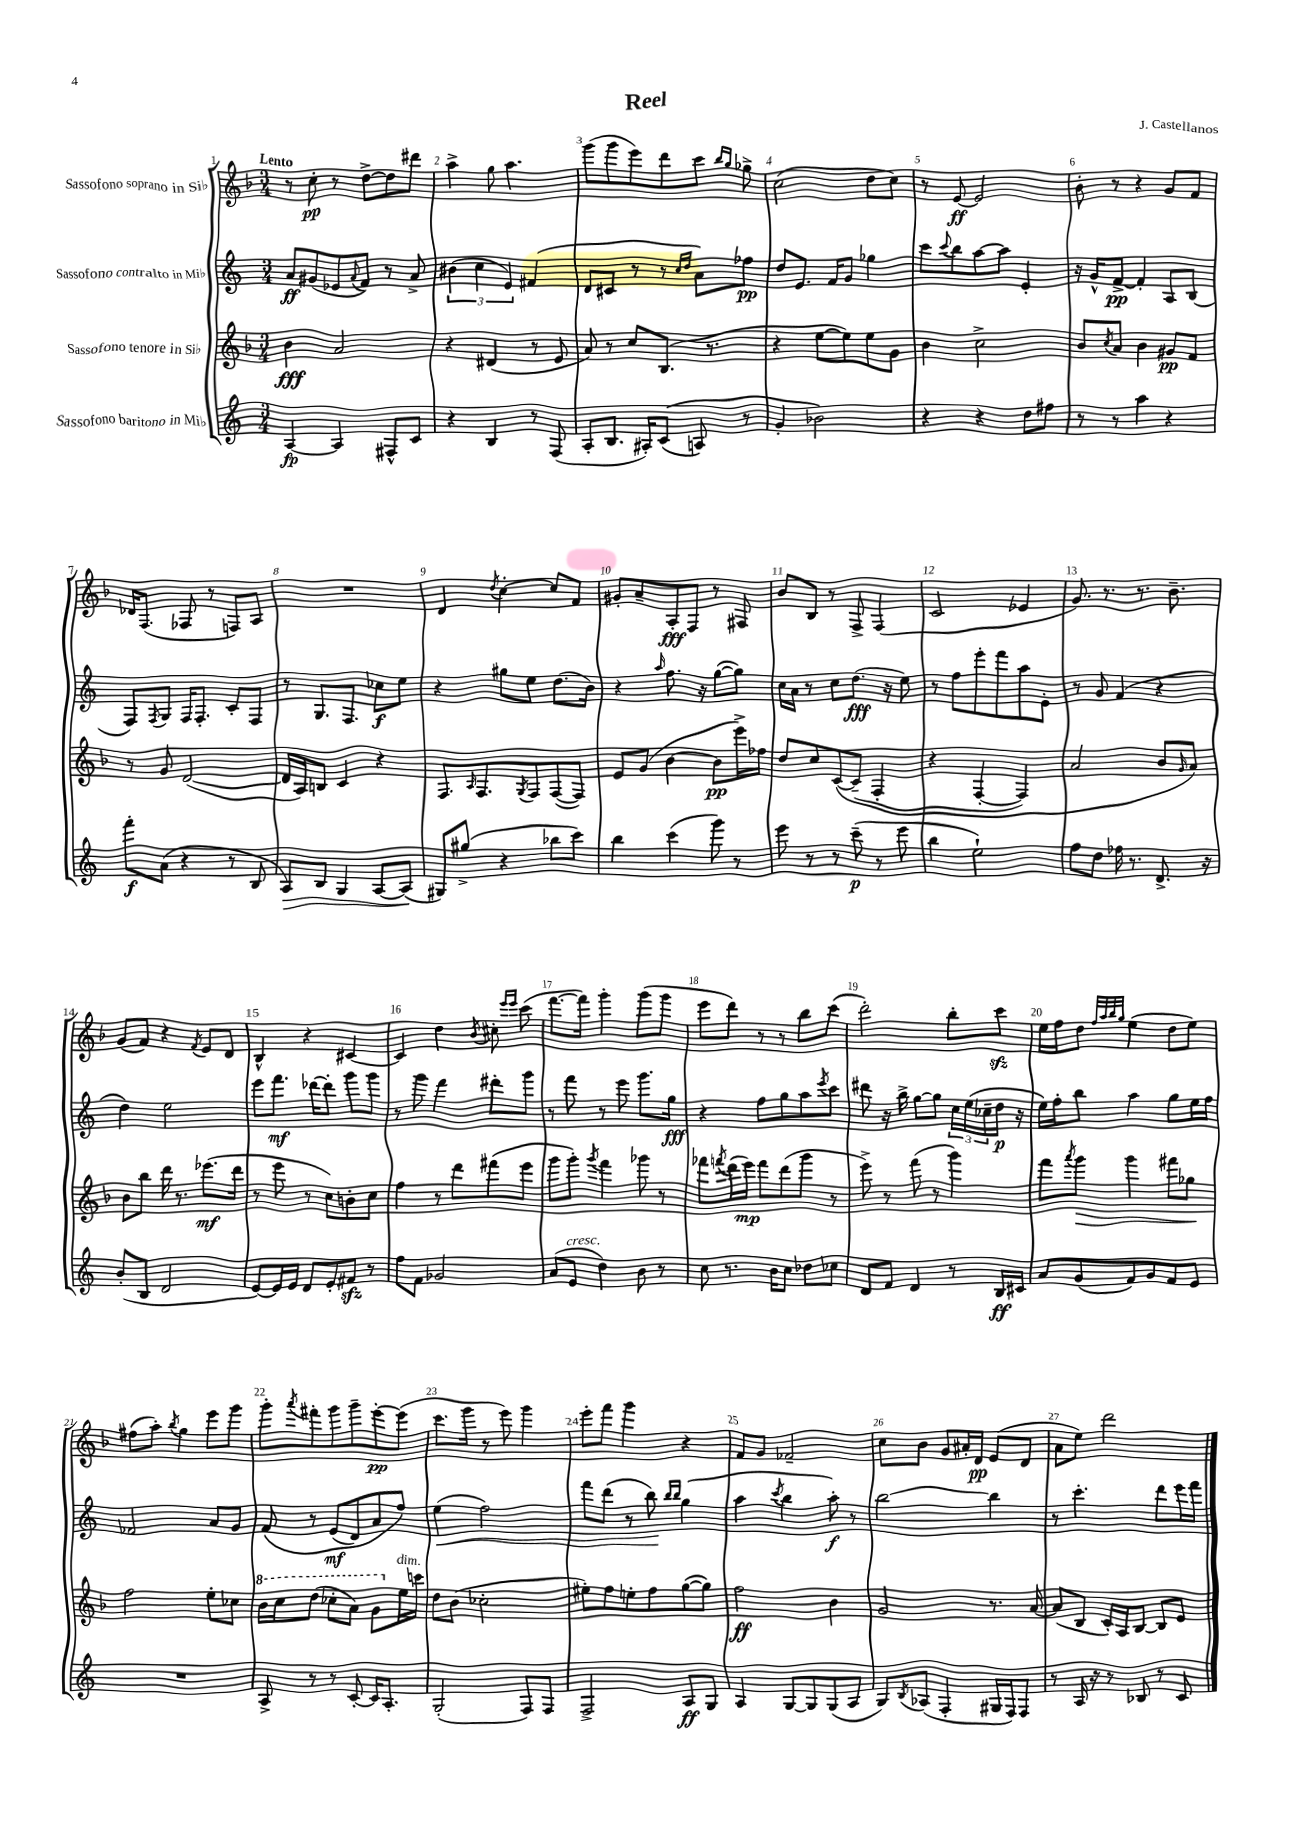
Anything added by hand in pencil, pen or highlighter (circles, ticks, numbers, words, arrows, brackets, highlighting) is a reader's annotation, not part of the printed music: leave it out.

**kern	**dynam	**kern	**dynam	**kern	**dynam	**kern	**dynam
*part4	*part4	*part3	*part3	*part2	*part2	*part1	*part1
*staff4	*staff4	*staff3	*staff3	*staff2	*staff2	*staff1	*staff1
*I"Sassofono baritono in Mi♭	*	*I"Sassofono tenore in Si♭	*	*I"Sassofono contralto in Mi♭	*	*I"Sassofono soprano in Si♭	*
*clefG2	*	*clefG2	*	*clefG2	*	*clefG2	*
*k[]	*	*k[b-]	*	*k[]	*	*k[b-]	*
*M3/4	*	*M3/4	*	*M3/4	*	*M3/4	*
=1	=1	=1	=1	=1	=1	=1	=1
!	!	!	!	!	!	!LO:TX:a:B:t=Lento	!
[4A/	fp	4b-\	fff	8a/L	ff	8r	.
.	.	.	.	(8g#X/	.	8cc'\	pp
4A/]	.	2a/	.	8e-X/	.	8r	.
.	.	.	.	8qqa/	.	.	.
.	.	.	.	8f/J)	.	[8dd^\L	.
8F#X^^/L	.	.	.	8r	.	8dd\]	.
8c/J	.	.	.	8a^/	.	8ddd#X\J	.
=2	=2	=2	=2	=2	=2	=2	=2
4r	.	4r	.	(6b#X\	.	4aa^\	.
.	.	.	.	6cc\	.	.	.
4B/	.	(4d#X/	.	.	.	8gg\	.
.	.	.	.	6e/)	.	.	.
.	.	.	.	.	.	4.aa\	.
8r	.	8r	.	(4f#X/	.	.	.
(8F/	.	8e/	.	.	.	.	.
=3	=3	=3	=3	=3	=3	=3	=3
8A'/L	.	8a/)	.	8d/L	.	(8ggg\L	.
8.B/J	.	8r	.	8c#X/J	.	8ggg\	.
.	.	8cc/L	.	8r	.	8eee\)	.
16A#X'/KL)	.	.	.	.	.	.	.
((8c/J	.	(8.B-/J	.	8r	.	8ddd\	.
.	.	.	.	16qqcc/LL	.	.	.
.	.	.	.	16qqdd/JJ	.	.	.
8An/)	.	.	.	8a\L)	.	8ccc\J	.
.	.	8.r	.	.	.	.	.
.	.	.	.	.	.	16qqbb-/LL	.
.	.	.	.	.	.	16qqgg/JJ	.
8r	.	.	.	8ff-X\J	pp	8gg-X^\	.
=4	=4	=4	=4	=4	=4	=4	=4
4g'/	.	4r	.	8dd/L	.	(2cc\	.
.	.	.	.	8.e/J	.	.	.
2b-X\)	.	[8ee\L	.	.	.	.	.
.	.	.	.	16f/KL	.	.	.
.	.	8ee\])	.	8g/J	.	.	.
.	.	8ee\	.	4gg-X\	.	8dd\L	.
.	.	8g\J	.	.	.	8cc\J)	.
=5	=5	=5	=5	=5	=5	=5	=5
4r	.	4b-\	.	8ccc\L	.	8r	.
.	.	.	.	8qqccc/	.	.	.
.	.	.	.	8bb\	.	[8e/	ff
4r	.	2cc^\	.	[8aa\	.	2e/]	.
.	.	.	.	8aa\J]	.	.	.
8dd\L	.	.	.	4e'/	.	.	.
8ff#X\J	.	.	.	.	.	.	.
=6	=6	=6	=6	=6	=6	=6	=6
8r	.	8b-/L	.	16r	.	8b-'\	.
.	.	.	.	16g^^/KL	.	.	.
.	.	8qcc/	.	.	.	.	.
8r	.	8a/J	.	[8f^/J	pp	8r	.
4aa\	.	4b-\	.	4f'/]	.	4r	.
4r	.	8g#X/L	pp	8A/L	.	8g/L	.
.	.	8f/J	.	(8B/J	.	8f/J	.
!!LO:LB:g=z
=7	=7	=7	=7	=7	=7	=7	=7
8fff'\L	f	8r	.	8F/L)	.	16d-X/KL	.
.	.	.	.	.	.	(8.F/J	.
.	.	.	.	8qF/	.	.	.
(8a\J	.	8g/	.	8G/J	.	.	.
4r	.	([2d/	.	16F/KL	.	8F-X/	.
.	.	.	.	8.F'/J	.	.	.
.	.	.	.	.	.	8r	.
8r	.	.	.	8c'/L	.	8Fn/L)	.
8B/	.	.	.	8F/J	.	8A/J	.
=8	=8	=8	=8	=8	=8	=8	=8
!	!LO:HP:b	!	!	!	!	!	!
8A/L)	>	16d/LL]	.	8r	.	2.r	.
.	.	16A/J)	.	.	.	.	.
8B/J	.	8Bn/J	.	8.G/L	.	.	.
4G/	.	4c/	.	.	.	.	.
.	.	.	.	8.F/J	.	.	.
[8A/L	.	4r	.	8cc-X\L	f	.	.
(8A/J]	.	.	.	8ee\J	.	.	.
.	]	.	.	.	.	.	.
=9	=9	=9	=9	=9	=9	=9	=9
8G#X/L)	.	8.F/L	.	4r	.	4d/	.
(8gg#X^/J	.	.	.	.	.	.	.
.	.	16qqA/	.	.	.	.	.
.	.	8.F/	.	.	.	.	.
.	.	.	.	.	.	8qdd/	.
4r	.	.	.	8gg#X\L	.	[4cc'\	.
.	.	8qG/	.	.	.	.	.
.	.	8F/	.	8ee\J	.	.	.
8bb-X\L	.	([8F/	.	(8.dd\L	.	8cc/L]	.
8ccc\J)	.	8F/J])	.	.	.	8f/J	.
.	.	.	.	16b\Jk)	.	.	.
=10	=10	=10	=10	=10	=10	=10	=10
4bb\	.	8e/L	.	4r	.	8g#X'/L	.
.	.	(8g/J	.	.	.	8a~/	.
.	.	.	.	16qqaa/	.	.	.
(4ccc\	.	[4b-\	.	8.ff\	.	8A'/	fff
.	.	.	.	.	.	8F/J	.
.	.	.	.	16r	.	.	.
8ggg\)	.	8b-\L]	pp	([8gg\L	.	8r	.
8r	.	16eee^\L)	.	8gg\J])	.	8F#X/	.
.	.	16ff-X\JJ	.	.	.	.	.
=11	=11	=11	=11	=11	=11	=11	=11
8eee\	.	8dd/L	.	16cc\LL	.	8b-/L	.
.	.	.	.	16a\JJ	.	.	.
8r	.	8cc/	.	8r	.	8B-/J	.
8r	.	([8c/	.	8cc\L	.	8r	.
(8ccc~\	p	(8c~/J]	.	(8.dd\J	fff	8F^/	.
8r	.	4F'/	.	.	.	(4F/	.
.	.	.	.	16r	.	.	.
8eee\	.	.	.	8ee\)	.	.	.
=12	=12	=12	=12	=12	=12	=12	=12
4bb\	.	4r	.	8r	.	2c/	.
.	.	.	.	8ff\L	.	.	.
2ee`\)	.	[4F'/	.	8eee'\	.	.	.
.	.	.	.	8fff\	.	.	.
.	.	4F/])	.	8aa\	.	4e-X/	.
.	.	.	.	8e'\J	.	.	.
=13	=13	=13	=13	=13	=13	=13	=13
8ff\L	.	2a/	.	8r	.	8.g/)	.
8dd\J	.	.	.	8g/	.	.	.
.	.	.	.	.	.	8.r	.
16ff-X\	.	.	.	(4f/	.	.	.
8.r	.	.	.	.	.	.	.
.	.	.	.	.	.	8.r	.
8.d^/	.	8b-/L	.	4r	.	.	.
.	.	.	.	.	.	8.b-~\	.
.	.	16qqg/	.	.	.	.	.
.	.	8a/J)	.	.	.	.	.
16r	.	.	.	.	.	.	.
!!LO:LB:g=z
=14	=14	=14	=14	=14	=14	=14	=14
(8b'/L	.	8b-\L	.	4dd\)	.	(8g/L	.
8B/J	.	8bb-\J	.	.	.	8f/J)	.
2d/	.	16ddd\	.	2ee\	.	4r	.
.	.	8.r	.	.	.	.	.
.	.	.	.	.	.	8qf/	.
.	.	(8.eee-X\L	mf	.	.	8e/L	.
.	.	.	.	.	.	8d/J	.
.	.	16ddd\Jk	.	.	.	.	.
=15	=15	=15	=15	=15	=15	=15	=15
[8e/L)	.	8r	.	8eee\L	.	4B-^^/	.
16e/L]	.	8eee\	.	8.fff\J	mf	.	.
16e/JJ	.	.	.	.	.	.	.
8d/L	.	8r	.	.	.	4r	.
.	.	.	.	[16ddd-X\KL	.	.	.
8e'/	.	8cc\L)	.	8ddd-'\J]	.	.	.
8f#Xzz/J	.	8bn'\	.	8ggg\L	.	[4c#X/	.
8r	.	8cc\J	.	8ggg\J	.	.	.
=16	=16	=16	=16	=16	=16	=16	=16
8ff\L	.	4ff\	.	8r	.	4c#/]	.
8f\J	.	.	.	8ggg\	.	.	.
2g-X/	.	8r	.	4fff\	.	4dd\	.
.	.	8ddd\L	.	.	.	.	.
.	.	.	.	.	.	8qb-/	.
.	.	(8fff#X\	.	8ddd#X'\L	.	8cc#X'\	.
.	.	.	.	.	.	16qqeee/LL	.
.	.	.	.	.	.	16qqeee/JJ	.
.	.	8eee\J	.	8ggg\J	.	(8ccc\	.
=17	=17	=17	=17	=17	=17	=17	=17
(8a/L	.	8ggg\L	.	8r	.	[8.fff\L	.
!LO:TX:a:i:t=cresc.	!	!	!	!	!	!	!
8e/J	.	8ggg'\J)	.	8fff\	.	.	.
.	.	.	.	.	.	16fff\Jk])	.
.	.	8qggg/	.	.	.	.	.
4dd\)	.	4fff\	.	8r	.	4ggg'\	.
.	.	.	.	8eee\	.	.	.
8b\	.	8ggg-X\	.	8.ggg\L	.	(8ggg\L	.
8r	.	8r	.	.	.	8ggg\J	.
.	.	.	.	16gg\Jk	fff	.	.
=18	=18	=18	=18	=18	=18	=18	=18
8cc\	.	8fff-X\L	.	4r	.	8eee\L	.
.	.	8qfffn/	.	.	.	.	.
8.r	.	(16ddd\L	.	.	.	8ddd\J)	.
.	.	16eee\JJ)	mp	.	.	.	.
.	.	8fff\L	.	8ff\L	.	8r	.
16b\KL	.	.	.	.	.	.	.
8cc\J	.	(8ddd\	.	8gg\	.	8r	.
8dd-X\L	.	8ggg\J	.	8aa\	.	8bb-\L	.
.	.	.	.	8qeee/	.	.	.
8cc-X\J	.	8r	.	8ccc\J	.	(8ccc\J	.
=19	=19	=19	=19	=19	=19	=19	=19
8d/L	.	8eee^\)	.	8ddd#X\	.	2ddd'\)	.
8f/J	.	8r	.	16r	.	.	.
.	.	.	.	16bb^\	.	.	.
4d/	.	(8fff\	.	[8gg\L	.	.	.
.	.	8r	.	8gg\J]	.	.	.
8r	.	4ggg\)	.	24cc\LL	.	8bb-'\L	.
.	.	.	.	(24ee\	.	.	.
.	.	.	.	24cc-X~\	.	.	.
16B/LL	ff	.	.	16dd\JJ	p	8ccczz\J	.
16c#X/JJ	.	.	.	16r	.	.	.
=20	=20	=20	=20	=20	=20	=20	=20
8a/L	.	8fff\L	.	16ee\LL)	.	16ee\LL	.
.	.	.	.	16ff'\J	.	16ff\J	.
.	.	8qaaa/	.	.	.	.	.
!	!	!	!LO:HP:b	!	!	!	!
(8g/	.	8ggg\J	>	8bb\J	.	8dd\J	.
.	.	.	.	.	.	32qqff/LLL	.
.	.	.	.	.	.	32qqaa/	.
.	.	.	.	.	.	32qqbb-/	.
.	.	.	.	.	.	32qqgg/JJJ	.
8f/)	.	4ggg\	.	4aa\	.	(4ee\	.
8g/	.	.	.	.	.	.	.
8f/	.	8fff#X\L	.	8gg\L	.	8dd\L	.
8e/J	.	8gg-X\J	.	16ee\L	.	8ee\J)	.
.	.	.	.	16ff\JJ	.	.	.
.	.	.	]	.	.	.	.
!!LO:LB:g=z
=21	=21	=21	=21	=21	=21	=21	=21
2.r	.	2ff\	.	2f-X/	.	(8ff#X\L	.
.	.	.	.	.	.	8aa'\J)	.
.	.	.	.	.	.	8qbb-/	.
.	.	.	.	.	.	4gg\	.
.	.	8ee'\L	.	8a/L	.	8eee\L	.
.	.	8cc-X\J	.	8g/J	.	8ggg\J	.
=22	=22	=22	=22	=22	=22	=22	=22
*	*	*8va	*	*	*	*	*
8A^/	.	16bb-\LL	.	(8f/	.	8ggg'\L	.
.	.	16ccc\J	.	.	.	.	.
.	.	.	.	.	.	8qaaa/	.
8r	.	(8ddd\J	.	8r	.	8fff#X'\	.
8r	.	8ccc-X'\L	.	(8e/L	mf	8ggg\	.
[8c'/	.	8aa\J)	.	8d/)	.	8ggg~\	.
16c/KL]	.	8gg\L	.	8a/	.	[8eee'\	pp
8.A'/J	.	.	.	.	.	.	.
*	*	*X8va	*	*	*	*	*
!	!	!LO:TX:a:i:t=dim.	!	!	!	!	!
.	.	16ee\L	.	8ff/J)	.	(8eee\J]	.
.	.	16cccn\JJ	.	.	.	.	.
=23	=23	=23	=23	=23	=23	=23	=23
!	!	!	!	!	!LO:HP:b	!	!
(2G'/	.	8dd\L	.	(4ee\	<	8.ccc\L	.
.	.	(8b-\J	.	.	.	.	.
.	.	.	.	.	.	16ggg\Jk	.
.	.	2cc-X'\	.	2ff\)	.	8r	.
.	.	.	.	.	.	8eee\)	.
8F/L)	.	.	.	.	.	4ggg\	.
8F/J	.	.	.	.	.	.	.
=24	=24	=24	=24	=24	=24	=24	=24
2F^/	.	8ee#X'\L)	.	8fff\L	.	8eee'\L	.
.	.	8ff\	.	(8ddd\J	.	8fff\J	.
.	.	8een'\	.	8r	.	4ggg\	.
.	.	8ff\	.	8bb\)	.	.	.
.	.	.	.	16qqbb/LL	.	.	.
.	.	.	.	16qqbb/JJ	.	.	.
8A/L	ff	([8gg\	.	(4gg\	[	4r	.
8G/J	.	8gg\J])	.	.	.	.	.
=25	=25	=25	=25	=25	=25	=25	=25
4A/	.	2ff\	ff	4aa\	.	8f/L	.
.	.	.	.	.	.	8g/J	.
.	.	.	.	8qccc/	.	.	.
[8G/L	.	.	.	4bb\	.	2f-X~/	.
8G/]	.	.	.	.	.	.	.
(8G/	.	4b-\	.	8aa'\)	f	.	.
8A/J	.	.	.	8r	.	.	.
=26	=26	=26	=26	=26	=26	=26	=26
8G/L)	.	2g/	.	[2bb\	.	8cc\L	.
8qB/	.	.	.	.	.	.	.
(8A-X/J	.	.	.	.	.	8b-\J	.
4F'/	.	.	.	.	.	8g/L	.
.	.	.	.	.	.	16a#X'/L	.
.	.	.	.	.	.	16d/JJ	pp
16G#X/LL	.	8.r	.	4bb\]	.	(8e/L	.
16F/J)	.	.	.	.	.	.	.
8F/J	.	.	.	.	.	8d/J	.
.	.	[16a/	.	.	.	.	.
=27	=27	=27	=27	=27	=27	=27	=27
8r	.	(8a/L]	.	8r	.	8a\L	.
16A/	.	8B-/J	.	4.ccc'\	.	8ee\J)	.
16r	.	.	.	.	.	.	.
8r	.	16c'/LL)	.	.	.	2ddd\	.
.	.	16A/J	.	.	.	.	.
8B-X/	.	[8B-/J	.	.	.	.	.
8r	.	8B-/L]	.	8ddd\L	.	.	.
8c/	.	8e/J	.	16eee\L	.	.	.
.	.	.	.	16fff\JJ	.	.	.
==	==	==	==	==	==	==	==
*-	*-	*-	*-	*-	*-	*-	*-
